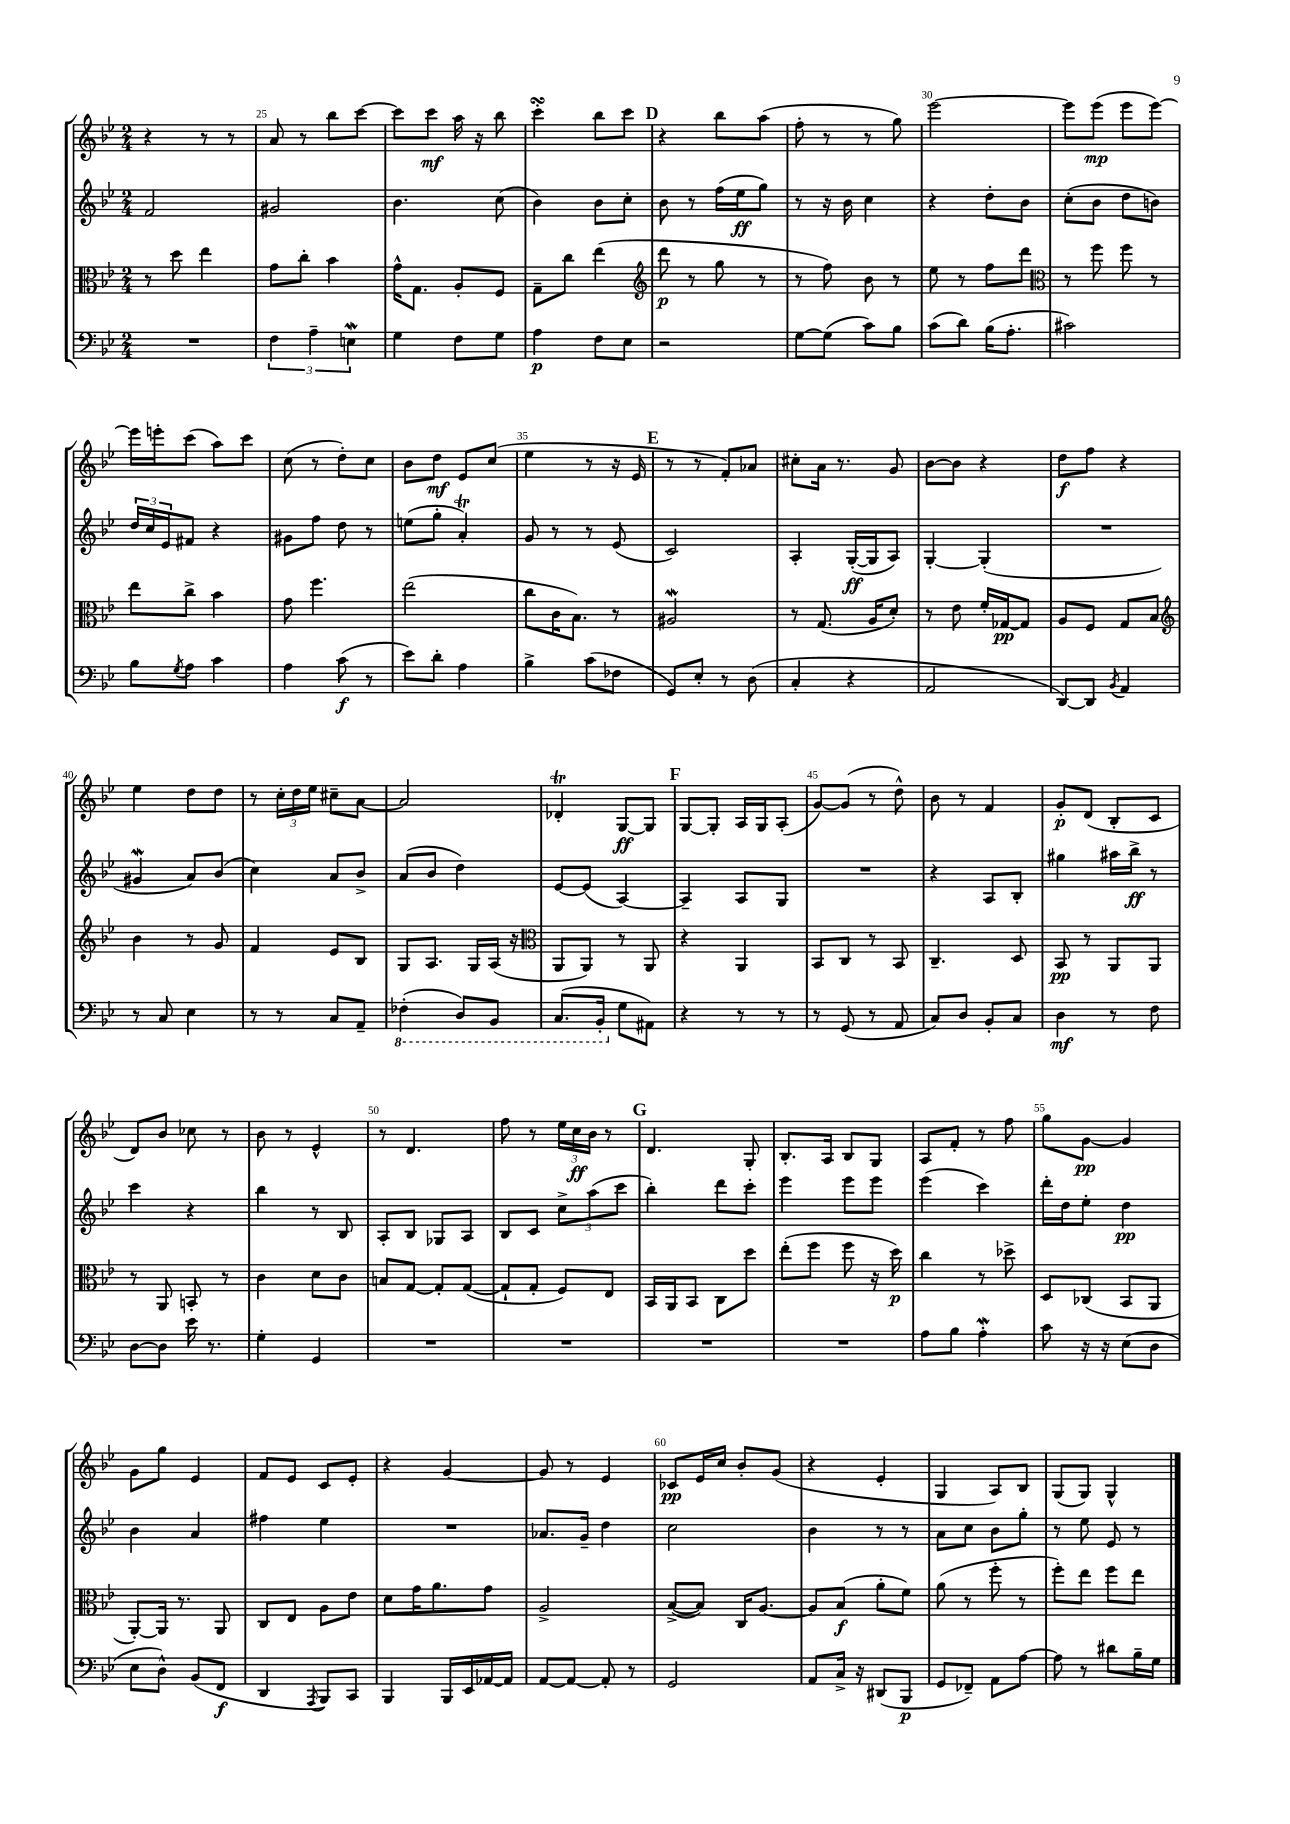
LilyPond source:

<<
\new StaffGroup <<
\new Staff = "s0" {
    \clef treble \key bes \major \numericTimeSignature \time 2/4
    r4 r8 r8 |
    a'8 r8 bes''8 c'''8~ |
    c'''8 c'''8\mf a''16 r16 bes''8 |
    c'''4-.\turn bes''8 c'''8 |
    \mark \markup { \bold "D" } r4 bes''8 a''8( |
    f''8-. r8 r8 g''8) |
    ees'''2~ |
    ees'''8 ees'''8\mp( ees'''8 ees'''8~) |
    ees'''16 e'''16-. c'''8( a''8) c'''8 |
    c''8( r8 d''8-.) c''8 |
    bes'8 d''8\mf ees'8 c''8( |
    ees''4 r8 r16 ees'16 |
    \mark \markup { \bold "E" } r8 r8 f'8-.) aes'8 |
    cis''8-. a'16 r8. g'8 |
    bes'8~ bes'8 r4 |
    d''8\f f''8 r4 |
    ees''4 d''8 d''8 |
    r8 \tuplet 3/2 { c''16-. d''16 ees''16 } cis''8-- a'8~ |
    a'2 |
    des'4-.\trill g8~\ff g8 |
    \mark \markup { \bold "F" } g8~ g8-. a16 g16 a8-.( |
    g'8~) g'8( r8 d''8-^) |
    bes'8 r8 f'4 |
    g'8-.\p d'8( bes8-. c'8 |
    d'8) bes'8 ces''8 r8 |
    bes'8 r8 ees'4-^ |
    r8 d'4. |
    f''8 r8 \tuplet 3/2 { ees''16 c''16\ff bes'16 } r8 |
    \mark \markup { \bold "G" } d'4. g8-. |
    bes8.-. a16 bes8 g8 |
    a8 f'8-. r8 f''8 |
    g''8 g'8~\pp g'4 |
    g'8 g''8 ees'4 |
    f'8 ees'8 c'8 ees'8-. |
    r4 g'4~ |
    g'8 r8 ees'4 |
    ces'8\pp ees'16 c''16 bes'8-. g'8( |
    r4 ees'4-. |
    g4 a8) bes8 |
    g8( g8) g4-^ \bar "|." |
}
\new Staff = "s1" {
    \clef treble \key bes \major \numericTimeSignature \time 2/4
    f'2 |
    gis'2 |
    bes'4. c''8( |
    bes'4) bes'8 c''8-. |
    \mark \markup { \bold "D" } bes'8 r8 f''16( ees''16\ff g''8) |
    r8 r16 bes'16 c''4 |
    r4 d''8-. bes'8 |
    c''8-.( bes'8 d''8 b'8) |
    \tuplet 3/2 { d''16 c''16 ees'16 } fis'8 r4 |
    gis'8 f''8 d''8 r8 |
    e''8( g''8-. a'4-.\trill) |
    g'8 r8 r8 ees'8( |
    \mark \markup { \bold "E" } c'2) |
    a4-. g16~-.\ff( g16 a8) |
    g4~-. g4-.( |
    R2 |
    gis'4\mordent a'8) bes'8( |
    c''4) a'8 bes'8-> |
    a'8( bes'8 d''4) |
    ees'8~ ees'8( a4~) |
    \mark \markup { \bold "F" } a4-- a8 g8 |
    R2 |
    r4 a8 bes8-. |
    gis''4 ais''16 bes''16->\ff r8 |
    c'''4 r4 |
    bes''4 r8 bes8 |
    a8-. bes8 ges8 a8 |
    bes8 c'8 \tuplet 3/2 { c''8-> a''8( c'''8 } |
    \mark \markup { \bold "G" } bes''4-.) d'''8 c'''8-. |
    ees'''4 ees'''8 ees'''8 |
    ees'''4( c'''4) |
    d'''16-. d''16 ees''8-. d''4\pp |
    bes'4 a'4 |
    fis''4 ees''4 |
    R2 |
    aes'8. g'16-- d''4 |
    c''2 |
    bes'4 r8 r8 |
    a'8 c''8 bes'8 g''8-. |
    r8 ees''8 ees'8 r8 \bar "|." |
}
\new Staff = "s2" {
    \clef alto \key bes \major \numericTimeSignature \time 2/4
    r8 d''8 ees''4 |
    g'8 c''8-. bes'4 |
    g'16-^ g8. a8-. f8 |
    g8-- c''8 ees''4( |
    \mark \markup { \bold "D" } \clef treble d'''8\p r8 g''8 r8 |
    r8 f''8) bes'8 r8 |
    ees''8 r8 f''8 d'''8 |
    \clef alto r8 f''8 f''8 r8 |
    ees''8 c''8-> bes'4 |
    g'8 f''4. |
    ees''2( |
    c''8 c'16 bes8.) r8 |
    \mark \markup { \bold "E" } ais2\mordent |
    r8 g8.( a16 d'8-.) |
    r8 ees'8 f'16-. ges16~\pp ges8 |
    a8 f8 g8 bes8 |
    \clef treble bes'4 r8 g'8 |
    f'4 ees'8 bes8 |
    g8 a8. g16 a16( r16 |
    \clef alto a,8 a,8) r8 a,8 |
    \mark \markup { \bold "F" } r4 a,4 |
    bes,8 c8 r8 bes,8 |
    c4.-- d8 |
    bes,8\pp r8 a,8 a,8 |
    r8 a,8 b,8-. r8 |
    c'4 d'8 c'8 |
    b8 g8~ g8-. g8~( |
    g8-! g8-. f8) ees8 |
    \mark \markup { \bold "G" } bes,16 a,16 bes,8 c8 d''8 |
    ees''8-.( f''8 f''8 r16 d''16\p) |
    c''4 r8 des''8-> |
    d8 ces8( bes,8 a,8 |
    a,8~-.) a,16 r8. a,8 |
    c8 ees8 a8 ees'8 |
    d'8 g'16 a'8. g'8 |
    a2-> |
    bes8~->( bes8) c16 a8.~ |
    a8 bes8\f( a'8-. f'8) |
    a'8( r8 f''8-. r8 |
    f''8-.) ees''8 f''8 ees''8 \bar "|." |
}
\new Staff = "s3" {
    \clef bass \key bes \major \numericTimeSignature \time 2/4
    R2 |
    \tuplet 3/2 { f4 a4-- e4\mordent } |
    g4 f8 g8 |
    a4\p f8 ees8 |
    \mark \markup { \bold "D" } r2 |
    g8~ g8( c'8) bes8 |
    c'8( d'8) bes16( a8.-. |
    cis'2) |
    bes8 \acciaccatura { g8 } a8 c'4 |
    a4 c'8\f( r8 |
    ees'8) d'8-. a4 |
    bes4-> c'8( fes8 |
    \mark \markup { \bold "E" } g,8) ees8-. r8 d8( |
    c4-. r4 |
    a,2 |
    d,8~) d,8 \acciaccatura { bes,8 } a,4 |
    r8 c8 ees4 |
    r8 r8 c8 a,8-- |
    \ottava #-1 fes,4-.( d,8) bes,,8 |
    c,8.( bes,,16-. \ottava #0 g8 ais,8) |
    \mark \markup { \bold "F" } r4 r8 r8 |
    r8 g,8( r8 a,8 |
    c8) d8 bes,8-. c8 |
    d4\mf r8 f8 |
    d8~ d8 ees'16 r8. |
    g4-. g,4 |
    R2 |
    R2 |
    \mark \markup { \bold "G" } R2 |
    R2 |
    a8 bes8 a4-.\mordent |
    c'8 r16 r16 ees8( d8 |
    ees8 d8-^) bes,8( f,8\f |
    d,4 \acciaccatura { a,,8 } bes,,8) c,8 |
    bes,,4 bes,,16 ees,16 aes,16~ aes,16 |
    a,8~ a,8~ a,8-. r8 |
    g,2 |
    a,8 c16-> r16 dis,8( bes,,8\p |
    g,8 fes,8--) a,8 a8~ |
    a8 r8 dis'8 bes16-- g16 \bar "|." |
}
>>
>>
\layout { \context { \Score currentBarNumber = #24 \override BarNumber.break-visibility = ##(#f #t #t) barNumberVisibility = #(every-nth-bar-number-visible 5) } }
